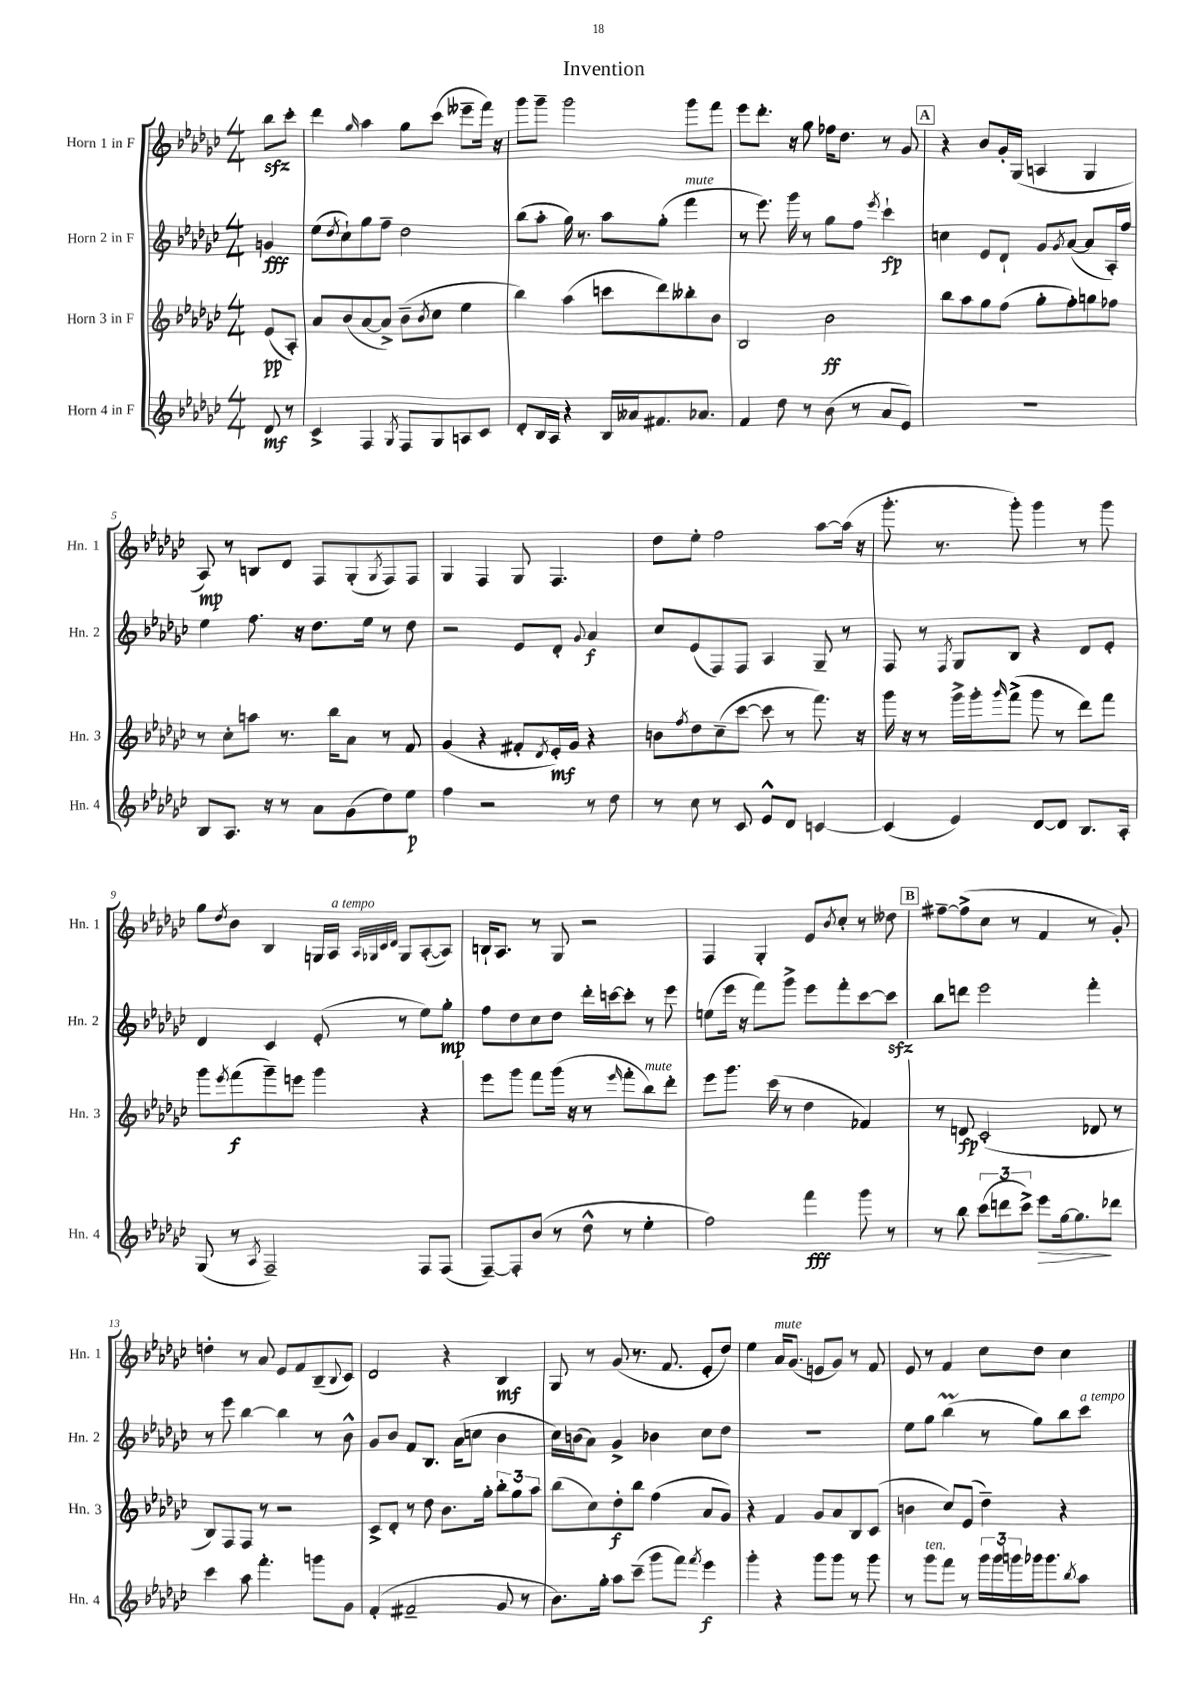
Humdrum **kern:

**kern	**dynam	**kern	**dynam	**kern	**dynam	**kern	**dynam
*part4	*part4	*part3	*part3	*part2	*part2	*part1	*part1
*staff4	*staff4	*staff3	*staff3	*staff2	*staff2	*staff1	*staff1
*I"Horn 4 in F	*	*I"Horn 3 in F	*	*I"Horn 2 in F	*	*I"Horn 1 in F	*
*I'Hn. 4	*	*I'Hn. 3	*	*I'Hn. 2	*	*I'Hn. 1	*
*clefG2	*	*clefG2	*	*clefG2	*	*clefG2	*
*k[b-e-a-d-g-c-]	*	*k[b-e-a-d-g-c-]	*	*k[b-e-a-d-g-c-]	*	*k[b-e-a-d-g-c-]	*
*M4/4	*	*M4/4	*	*M4/4	*	*M4/4	*
=	=	=	=	=	=	=	=
8d-/	mf	(8e-/L	pp	4gn/	fff	8bb-zz\L	.
8r	.	8A-'/J)	.	.	.	8ccc-'\J	.
=1	=1	=1	=1	=1	=1	=1	=1
4c-^/	.	8a-/L	.	(8ee-\L	.	4ddd-\	.
.	.	.	.	8qdd-/	.	.	.
.	.	(8b-/	.	8cc-`\)	.	.	.
.	.	.	.	.	.	16qqgg-/	.
4F/	.	[8a-/	.	8gg-\	.	4aa-\	.
.	.	8a-^/J])	.	8ff~\J	.	.	.
8qG-/	.	.	.	.	.	.	.
8F/L	.	(8b-~\L	.	2dd-\	.	8gg-\L	.
.	.	8qb-/	.	.	.	.	.
8G-/	.	8cc-\J	.	.	.	(8ccc-\J	.
8An/	.	4ee-\	.	.	.	8eee--X~\L	.
8c-/J	.	.	.	.	.	16fff\Jk)	.
.	.	.	.	.	.	16r	.
=2	=2	=2	=2	=2	=2	=2	=2
8d-'/L	.	4bb-\)	.	(8bb-\L	.	8ggg-\L	.
16B-/L	.	.	.	8aa-'\J	.	8ggg-~\J	.
16A-/JJ	.	.	.	.	.	.	.
4r	.	(4aa-\	.	16gg-\)	.	2ggg-\	.
.	.	.	.	8.r	.	.	.
16B-/LL	.	8cccn\L	.	8aa-\L	.	.	.
16a--X/J	.	.	.	.	.	.	.
8.f#X/	.	8ddd-\)	.	(8gg-'\J	.	.	.
!	!	!	!	!LO:TX:a:i:t=mute	!	!	!
.	.	8bb--X'\	.	4fff\	.	8ggg-\L	.
8.a-X/J	.	.	.	.	.	.	.
.	.	8b-\J	.	.	.	8fff\J	.
=3	=3	=3	=3	=3	=3	=3	=3
4f/	.	2B-/	.	8r	.	8eee-\L	.
.	.	.	.	8.eee-\)	.	8.ddd-'\J	.
8dd-\	.	.	.	.	.	.	.
.	.	.	.	16ggg-\	.	16r	.
8r	.	.	.	8r	.	8gg-\	.
(8b-\	.	2b-\	ff	8gg-\L	.	16ff-X\KL	.
.	.	.	.	.	.	8.dd-\J	.
8r	.	.	.	8ff\J	.	.	.
.	.	.	.	8qeee-/	.	.	.
8a-/L	.	.	.	4ccc-`\	fp	8r	.
8e-/J)	.	.	.	.	.	8g-/	.
!!LO:REH:place=s1:t=A
=4	=4	=4	=4	=4	=4	=4	=4
1r	.	8bb-\L	.	4ccn\	.	4r	.
.	.	8aa-\	.	.	.	.	.
.	.	8gg-\	.	8e-/L	.	8b-/L	.
.	.	(8ff\J	.	8d-`/J	.	16g-'/L	.
.	.	.	.	.	.	(16G-/JJ	.
.	.	8gg-'\L	.	8g-/L	.	4An/	.
.	.	.	.	8qg-/	.	.	.
.	.	8ff'\)	.	([8a-/J	.	.	.
.	.	8ggn\	.	8a-/L]	.	4G-/	.
.	.	8ff-X\J	.	16A-'/L)	.	.	.
.	.	.	.	16ff/JJ	.	.	.
!!LO:LB:g=z
=5	=5	=5	=5	=5	=5	=5	=5
8B-/L	.	8r	.	4ee-\	.	8A-/)	mp
8.A-/J	.	8cc-'\L	.	.	.	8r	.
.	.	8aan\J	.	8.ff\	.	8Bn/L	.
16r	.	.	.	.	.	.	.
8r	.	8.r	.	.	.	8d-/J	.
.	.	.	.	16r	.	.	.
8a-\L	.	.	.	8.dd-\L	.	8F/L	.
.	.	16bb-\KL	.	.	.	.	.
(8g-\	.	8a-\J	.	.	.	(8G-'/	.
.	.	.	.	16ee-\Jk	.	.	.
.	.	.	.	.	.	8qG-/	.
8dd-\)	.	8r	.	8r	.	8F/)	.
8ee-\J	p	8f/	.	8dd-\	.	8F/J	.
=6	=6	=6	=6	=6	=6	=6	=6
4ff\	.	(4g-/	.	2r	.	4G-/	.
2r	.	4r	.	.	.	4F/	.
.	.	8f#X'/L	.	8e-/L	.	8G-/	.
.	.	8qd-/	.	.	.	.	.
.	.	16e-'/L)	mf	8d-'/J	.	4.F/	.
.	.	16g-/JJ	.	.	.	.	.
.	.	.	.	8qqg-/	.	.	.
8r	.	4r	.	4a-/	f	.	.
8dd-\	.	.	.	.	.	.	.
=7	=7	=7	=7	=7	=7	=7	=7
8r	.	8bn\L	.	8cc-/L	.	8dd-\L	.
.	.	8qff/	.	.	.	.	.
8cc-\	.	8dd-\	.	(8e-/	.	8ee-'\J	.
8r	.	(8cc-~\	.	8F/)	.	2ff\	.
8c-/	.	[8ccc-\J	.	8F/J	.	.	.
8e-^^/L	.	8ccc-\]	.	4A-/	.	.	.
8d-/J	.	8r	.	.	.	.	.
[4cn/	.	8.fff\)	.	8G-~/	.	[8aa-\L	.
.	.	.	.	8r	.	(16aa-\Jk]	.
.	.	16r	.	.	.	16r	.
=8	=8	=8	=8	=8	=8	=8	=8
(4c/]	.	16ggg-\	.	8F/	.	8.ggg-'\	.
.	.	16r	.	.	.	.	.
.	.	8r	.	8r	.	.	.
.	.	.	.	.	.	8.r	.
.	.	.	.	8qF/	.	.	.
4e-/)	.	16ggg-^\LL	.	8G-/L	.	.	.
.	.	16ggg-'\J	.	.	.	.	.
.	.	16qqggg-/	.	.	.	.	.
.	.	(8fff^\J	.	8B-/J	.	8ggg-'\)	.
[8d-/L	.	8ggg-\	.	4r	.	4ggg-\	.
8d-/J]	.	8r	.	.	.	.	.
8.B-/L	.	8ddd-\L)	.	8d-/L	.	8r	.
.	.	8fff\J	.	8e-'/J	.	8ggg-\	.
16A-'/Jk	.	.	.	.	.	.	.
!!LO:LB:g=z
=9	=9	=9	=9	=9	=9	=9	=9
(8G-/	.	8ggg-\L	.	4d-/	.	8gg-\L	.
.	.	8qeee-/	.	.	.	8qdd-/	.
8r	.	(8fff\	f	.	.	8b-\J	.
8qA-/	.	.	.	.	.	.	.
2F~/)	.	8ggg-~\)	.	4c-/	.	4B-/	.
.	.	8eeen\J	.	.	.	.	.
.	.	4ggg-\	.	(8e-'/	.	16Gn/LL	.
!	!	!	!	!	!	!LO:TX:a:i:t=a tempo	!
.	.	.	.	.	.	16A-/JJ	.
.	.	.	.	.	.	32qqA-/LLL	.
.	.	.	.	.	.	32qqG-X/	.
.	.	.	.	.	.	32qqc-/	.
.	.	.	.	.	.	32qqd-/JJJ	.
.	.	.	.	8r	.	8G-/L	.
8F/L	.	4r	.	8ee-\L)	.	([8A-'/	.
(8F/J	.	.	.	8gg-'\J	mp	8A-/J])	.
=10	=10	=10	=10	=10	=10	=10	=10
[8F~/L)	.	8eee-\L	.	8ff\L	.	16Bn`/KL	.
.	.	.	.	.	.	8.A-/J	.
8F'/]	.	8ggg-\J	.	8dd-\	.	.	.
(8b-/J	.	8fff\L	.	8cc-\	.	8r	.
8r	.	(16ggg-\Jk	.	8dd-\J	.	8G-/	.
.	.	16r	.	.	.	.	.
8dd-^^\	.	8r	.	16ddd-'\LL	.	2r	.
.	.	.	.	[16cccn\J	.	.	.
.	.	16qqeee-/	.	.	.	.	.
8r	.	8fff'\L	.	8ccc'\J]	.	.	.
!	!	!LO:TX:a:i:t=mute	!	!	!	!	!
4ee-'\	.	8bb-\)	.	8r	.	.	.
.	.	8ddd-'\J	.	8eee-\	.	.	.
=11	=11	=11	=11	=11	=11	=11	=11
2ff\)	.	8eee-\L	.	(8een\L	.	4F/	.
.	.	8.ggg-\J	.	16eee-\Jk	.	.	.
.	.	.	.	16r	.	.	.
.	.	.	.	8fff\L)	.	4G-'/	.
.	.	(16ccc-\	.	.	.	.	.
.	.	8r	.	8ggg-^\J	.	.	.
4fff\	fff	4dd-\	.	8eee-\L	.	8e-/L	.
.	.	.	.	.	.	8qb-/	.
.	.	.	.	8fff'\	.	8cc-'/J	.
8ggg-\	.	4f-X/)	.	[8ccc-\	.	8r	.
8r	.	.	.	8ccc-zz\J]	.	8dd--X\	.
!!LO:REH:place=s1:t=B
=12	=12	=12	=12	=12	=12	=12	=12
8r	.	8r	.	8bb-\L	.	[8ff#X~\L	.
8bb-\	.	8dn/	fp	8dddn\J	.	(8ff#^\]	.
(12ccc-\L	.	(2c-'/	.	2eee-\	.	8cc-\J	.
12dddn\	.	.	.	.	.	.	.
.	.	.	.	.	.	8r	.
12ccc-^\J)	.	.	.	.	.	.	.
!	!LO:HP:b	!	!	!	!	!	!
8eee-\L	>	.	.	.	.	4f/	.
[16gg-\k	.	.	.	.	.	.	.
8.gg-\]	.	.	.	.	.	.	.
.	.	8d-X/	.	4fff'\	.	8r	.
8ddd-X\J	]	8r	.	.	.	8g-'/)	.
!!LO:LB:g=z
=13	=13	=13	=13	=13	=13	=13	=13
4ccc-\	.	8B-/L)	.	8r	.	4ddn'\	.
.	.	8F/	.	8eee-\	.	.	.
8aa-\	.	8F/J	.	[4bb-\	.	8r	.
4.fff'\	.	8r	.	.	.	8a-/	.
.	.	2r	.	4bb-\]	.	8e-/L	.
.	.	.	.	.	.	8f/	.
8gggn\L	.	.	.	8r	.	(8B-~/	.
.	.	.	.	.	.	8qqB-/	.
8g-\J	.	.	.	8b-^^\	.	8c-/J)	.
=14	=14	=14	=14	=14	=14	=14	=14
(4f'/	.	8c-^/L	.	8g-/L	.	2d-/	.
.	.	8d-'/J	.	8b-/J	.	.	.
2f#X~/	.	8r	.	8f/L	.	.	.
.	.	8dd-\	.	8.B-/J	.	.	.
.	.	8.b-\L	.	.	.	4r	.
.	.	.	.	(16a-\KL	.	.	.
.	.	.	.	8ccn\J	.	.	.
.	.	16gg-'\Jk	.	.	.	.	.
8g-/	.	12bb-'\L	.	4b-\	.	4B-/	mf
.	.	12gg-\	.	.	.	.	.
8r	.	.	.	.	.	.	.
.	.	12aa-\J	.	.	.	.	.
=15	=15	=15	=15	=15	=15	=15	=15
8.b-\L)	.	(8bb-\L	.	16cc-\LL)	.	8G-/	.
.	.	.	.	(16bn\J	.	.	.
.	.	8cc-\)	.	8a-\J)	.	8r	.
16gg-'\Jk	.	.	.	.	.	.	.
8aa-\L	.	8dd-'\	f	4g-^/	.	(8g-/	.
(8ccc-~\J	.	8bb-\J	.	.	.	8.r	.
8ggg-\L	.	(4ff\	.	4b-X\	.	.	.
.	.	.	.	.	.	8.f/	.
8fff\J)	.	.	.	.	.	.	.
8qfff/	.	.	.	.	.	.	.
4eee-\	f	8a-/L	.	8cc-\L	.	8e-'/L	.
.	.	8g-/J)	.	8dd-\J	.	8dd-/J)	.
=16	=16	=16	=16	=16	=16	=16	=16
4ggg-'\	.	4r	.	1r	.	4ee-\	.
!	!	!	!	!	!	!LO:TX:a:i:t=mute	!
4r	.	4f/	.	.	.	16a-/KL	.
.	.	.	.	.	.	(8.g-/J	.
8ggg-\L	.	8g-/L	.	.	.	8en/L	.
8ggg-\J	.	8a-/	.	.	.	8g-/J)	.
8r	.	8B-/	.	.	.	8r	.
8ggg-\	.	(8c-/J	.	.	.	8f/	.
=17	=17	=17	=17	=17	=17	=17	=17
8r	.	4bn\	.	8ee-\L	.	8e-/	.
!LO:TX:a:i:t=ten.	!	!	!	!	!	!	!
8ggg-\L	.	.	.	8gg-\J	.	8r	.
8fff\J	.	8cc-/L)	.	(4bb-m\	.	4f/	.
8r	.	(8e-/J	.	.	.	.	.
24ggg-\LL	.	4dd-~\)	.	8r	.	8cc-\L	.
24ggg-\	.	.	.	.	.	.	.
24gggn\	.	.	.	.	.	.	.
16ggg-X\J	.	.	.	8gg-\L)	.	8dd-\J	.
8.ggg-\	.	.	.	.	.	.	.
.	.	4r	.	8bb-\	.	4cc-\	.
8qbb-/	.	.	.	.	.	.	.
!	!	!	!	!LO:TX:a:i:t=a tempo	!	!	!
8aa-\J	.	.	.	8ccc-\J	.	.	.
==	==	==	==	==	==	==	==
*-	*-	*-	*-	*-	*-	*-	*-
